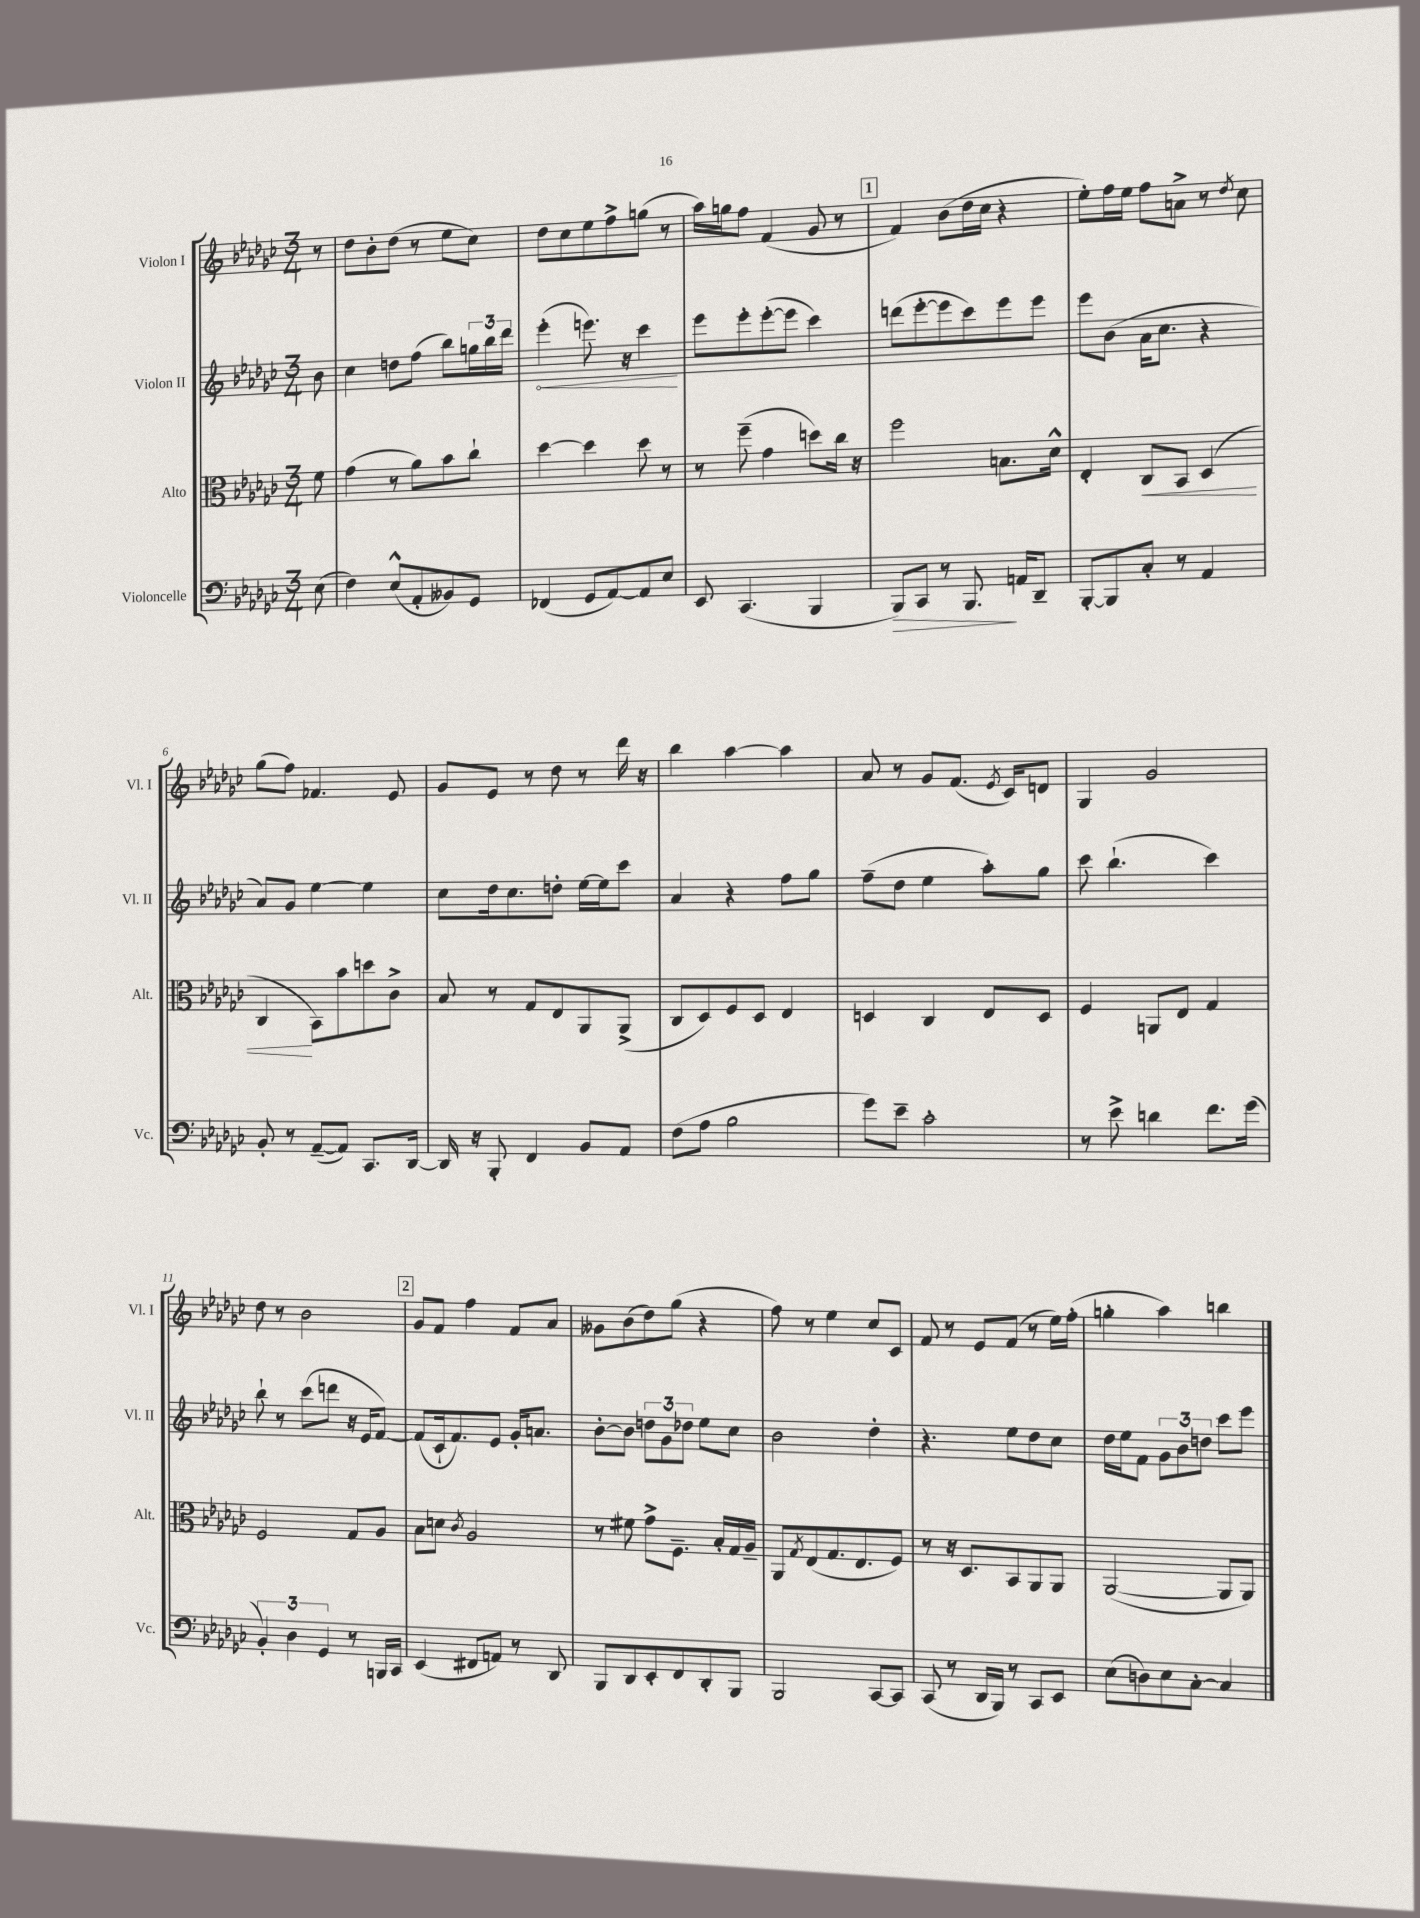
<<
\new StaffGroup <<
\new Staff = "s0" \with { instrumentName = "Violon I" shortInstrumentName = "Vl. I" } {
    \clef treble \key ges \major \numericTimeSignature \time 3/4 \partial 8
    r8 |
    des''8 bes'8-. des''8( r8 ees''8 ces''8) |
    des''8 ces''8 ees''8 f''8-> g''8( r8 |
    aes''16) g''16 f''8 f'4( ges'8 r8 |
    \mark \markup { \box "1" } f'4) bes'8( des''16 ces''16 r4 |
    ees''8-.) f''16 ees''16 f''8 a'8-> r8 \acciaccatura { des''8 } ces''8 |
    ges''8( f''8) fes'4. ees'8 |
    ges'8 ees'8 r8 des''8 r8 des'''16 r16 |
    bes''4 aes''4~ aes''4 |
    aes'8 r8 ges'8 f'8.( \acciaccatura { ees'8 } ces'16) d'8 |
    ges4 ges'2 |
    des''8 r8 bes'2 |
    \mark \markup { \box "2" } ges'8 f'8 f''4 f'8 aes'8 |
    geses'8 bes'8( des''8) ges''8( r4 |
    f''8) r8 ees''4 ces''8 ces'8 |
    f'8 r8 ees'8 f'8( r8 ees''16) f''16-.( |
    g''4-. aes''4) b''4 \bar "|." |
}
\new Staff = "s1" \with { instrumentName = "Violon II" shortInstrumentName = "Vl. II" } {
    \clef treble \key ges \major \numericTimeSignature \time 3/4 \partial 8
    bes'8 |
    ces''4 d''8 f''8( bes''8) \tuplet 3/2 { g''16 bes''16 des'''16 } |
    \once \override Hairpin.circled-tip = ##t ees'''4-.\<( e'''8.) r16 ces'''4\! |
    ees'''8 ees'''8-. ees'''8~-.( ees'''8 ces'''4) |
    \mark \markup { \box "1" } d'''8( ees'''8~-. ees'''8 ces'''8) ees'''8 ees'''8 |
    ees'''8 bes'8( aes'16 ces''8. r4 |
    aes'8) ges'8 ees''4~ ees''4 |
    ces''8 des''16 ces''8. d''8-. ees''16~ ees''16 ces'''8 |
    aes'4 r4 f''8 ges''8 |
    f''8--( des''8 ees''4 aes''8-.) ges''8 |
    ces'''8 bes''4.-!( ces'''4) |
    bes''8-! r8 ces'''8( d'''8 r16 ees'16 f'8~) |
    \mark \markup { \box "2" } f'8( ces'16-! f'8.) ees'8 ges'16-. a'8. |
    bes'8~-. bes'8 \tuplet 3/2 { d''8 ges'8 des''8 } ees''8 ces''8 |
    bes'2 des''4-. |
    r4. ees''8 des''8 ces''8 |
    des''16 ees''16 f'8 \tuplet 3/2 { ges'8 bes'8 d''8 } ces'''8 ees'''8 \bar "|." |
}
\new Staff = "s2" \with { instrumentName = "Alto" shortInstrumentName = "Alt." } {
    \clef alto \key ges \major \numericTimeSignature \time 3/4 \partial 8
    f'8 |
    ges'4( r8 aes'8) bes'8 ces''8-! |
    des''4~ des''4 des''8 r8 |
    r8 f''8--( ges'4 d''8) ces''16 r16 |
    \mark \markup { \box "1" } f''2 b8. des'16-^ |
    ees4-. ces8\< bes,8 des4( |
    ces4\! bes,8) bes'8 d''8 ces'8-> |
    bes8 r8 ges8 ees8 aes,8 aes,8->( |
    ces8 des8) f8 des8 ees4 |
    d4 ces4 ees8 d8 |
    f4 a,8 ees8 ges4 |
    f2 ges8 aes8 |
    \mark \markup { \box "2" } bes8 d'8 \acciaccatura { ces'8 } aes2 |
    r8 fis'8 ges'8-> f8.-- bes16-. ges16 aes16-- |
    aes,8 \acciaccatura { ges8 } ees8( ges8. ees8. f8) |
    r8 r16 des8. bes,8 aes,8 aes,8 |
    aes,2~( aes,8 aes,8) \bar "|." |
}
\new Staff = "s3" \with { instrumentName = "Violoncelle" shortInstrumentName = "Vc." } {
    \clef bass \key ges \major \numericTimeSignature \time 3/4 \partial 8
    ees8( |
    f4) ees8-^( aes,8-. beses,8) ges,8 |
    fes,4( ges,8 aes,8~) aes,8 ees8 |
    ees,8 ces,4.( bes,,4 |
    \mark \markup { \box "1" } bes,,8\>) ces,8 r8 bes,,8.\! a,16 des,8-- |
    bes,,8~-. bes,,8 ces8-. r8 aes,4 |
    bes,8-. r8 aes,8~--( aes,8) ces,8. des,16~ |
    des,16 r16 bes,,8-. f,4 bes,8 aes,8 |
    f8( aes8 bes2 |
    ges'8) ees'8-- ces'2-. |
    r8 ees'8-> d'4 f'8. ges'16( |
    \tuplet 3/2 { bes,4-.) des4 ges,4 } r8 b,,16 ces,16 |
    \mark \markup { \box "2" } ees,4( fis,8 a,8) r8 des,8 |
    bes,,8 des,8 ees,8-. f,8 des,8-. bes,,8 |
    bes,,2 ces,8~ ces,8 |
    ces,8( r8 des,16 bes,,16) r8 ces,8 ees,8 |
    ees8( d8) ees8 ces8~-. ces4 \bar "|." |
}
>>
>>
